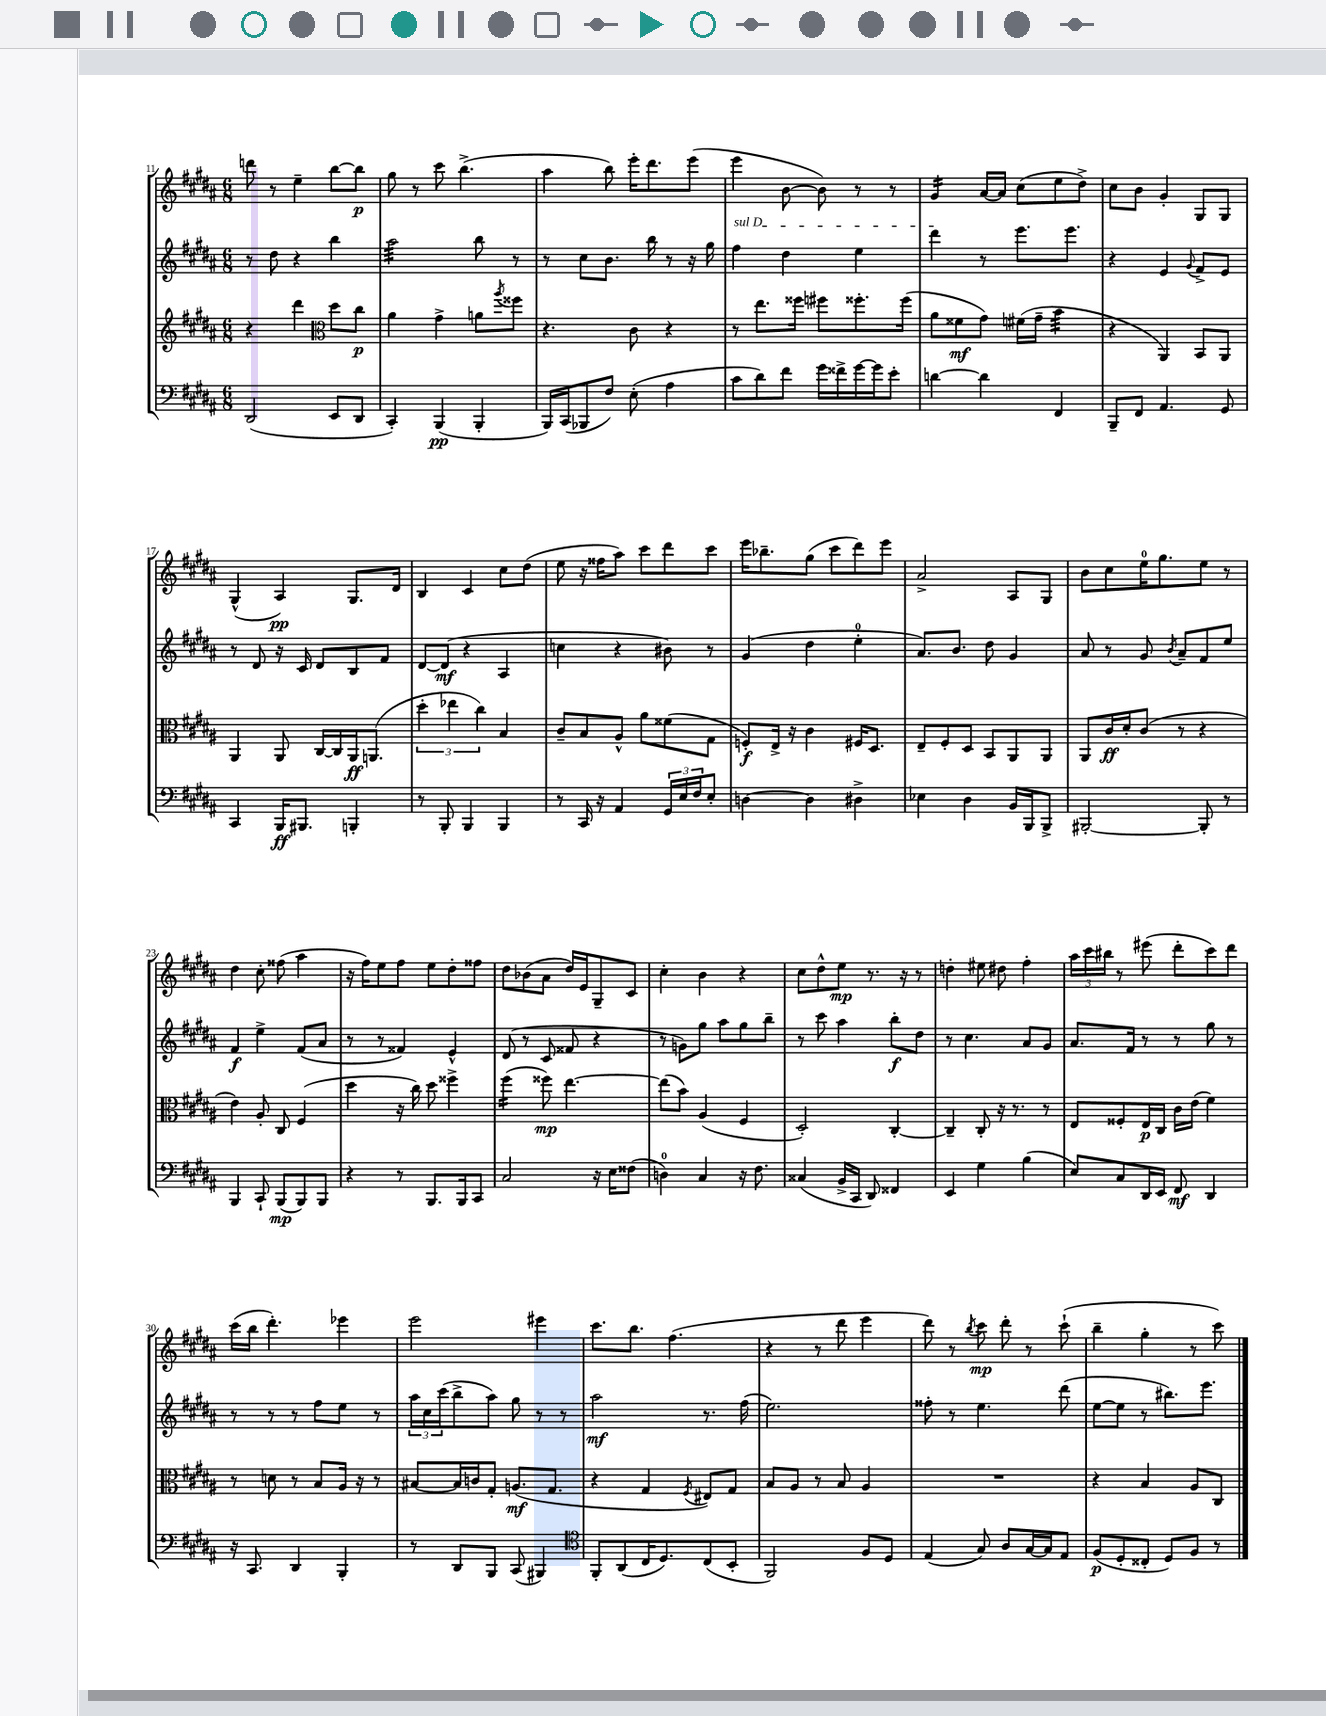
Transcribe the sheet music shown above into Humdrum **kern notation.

**kern	**kern	**kern	**kern
*staff4	*staff3	*staff2	*staff1
*clefF4	*clefG2	*clefG2	*clefG2
*k[f#c#g#d#a#]	*k[f#c#g#d#a#]	*k[f#c#g#d#a#]	*k[f#c#g#d#a#]
*M6/8	*M6/8	*M6/8	*M6/8
(2DD#	4r	8r	8ddd
.	.	8dd#	8r
.	4ddd#	4r	4ee~
*	*clefC3	*	*
8EE	8dd#	4bb	[8bb
8DD#	8cc#	.	8bb]
=	=	=	=
4CC#')	4a#	2aa#	8gg#
.	.	.	8r
(4BBB	4g#^	.	8ccc#
.	.	.	(4.bb^
4BBB'	8a	8bb	.
.	8qaa#	.	.
.	8ff##	8r	.
=	=	=	=
16BBB)	4.r	8r	4aa#
(16CC#	.	.	.
8BBB-	.	8cc#	.
8F#)	.	8.b	8bb)
(8E'	8c#	.	16eee'
.	.	16bb	8.ddd#
4A#	4r	8r	.
.	.	16r	(8eee
.	.	16gg#	.
=	=	=	=
8c#	8r	4ff#	4eee
8d#)	8.ee	.	.
8f#	.	4dd#	[8b
.	16ff##	.	.
16g#	8ff#	.	8b])
16f##^	.	.	.
[16g#	8.ff##'	4ee	8r
16g#]	.	.	.
8e'	.	.	8r
.	(16ff##	.	.
=	=	=	=
[4d	8a#	4ddd#	4g#
.	8f##	.	.
4d]	8g#)	8r	[16a#
.	.	.	16a#]
.	(16f#	8.eee	(8cc#
.	16g#~	.	.
4FF#	4b	.	8ee
.	.	8.eee	.
.	.	.	8dd#^)
=	=	=	=
8BBB~	4r	4r	8cc#
8FF#	.	.	8b
4.AA#	4AA#)	4e	4g#'
.	.	8qqg#	.
.	8BB	8f#^	8G#
8GG#	8AA#	8e	8G#
=	=	=	=
4CC#	4AA#	8r	(4G#^^
.	.	8d#	.
16BBB	8AA#	16r	4A#)
8.BBB#	.	16c#	.
.	[16C#	8d#	.
.	16C#]	.	.
4BBB'	16AA#	8B	8.G#
.	(8.AA	.	.
.	.	8f#	.
.	.	.	16d#
=	=	=	=
8r	6dd#'	[8d#	4B
8BBB'	.	(8d#]	.
.	6ee-	.	.
4BBB	.	4r	4c#
.	6cc#)	.	.
4BBB	4B	4A#	8cc#
.	.	.	(8dd#
=	=	=	=
8r	8c#~	4cc	8ee
16CC#	8B	.	16r
16r	.	.	16ff##
4AA#	8A#^^	4r	8aa#)
.	8a#	.	8ccc#
24GG#	(8f##	8b#)	8ddd#
24E	.	.	.
24F#	.	.	.
8E'	8G#	8r	8ccc#
=	=	=	=
[4D	8F')	(4g#	16eee
.	.	.	8.bb-~
.	16E^	.	.
.	16r	.	.
4D]	4c#	4dd#	(8gg#
.	.	.	8ccc#
4D#^	16F#	4ee'	8ddd#)
.	8.D#	.	.
.	.	.	8eee
=	=	=	=
4E-	8E~	8.a#)	2a#^
.	8F#'	.	.
.	.	8.b	.
4D#	8D#	.	.
.	8BB	8dd#	.
16BB	8AA#	4g#	8A#
16BBB	.	.	.
8BBB^	8AA#	.	8G#
=	=	=	=
[2BBB#'	8AA#	8a#	8b
.	16c#	8r	8cc#
.	16d#'	.	.
.	(8c#	8g#	16ee
.	.	.	8.gg#
.	.	8qb	.
.	8r	8a#~	.
8BBB#']	4r	8f#	8ee
8r	.	8ee	8r
=	=	=	=
4BBB	4e)	4f#	4dd#
8CC#`	8A#'	4ee^	8cc#'
(8BBB	8C#	.	(8ff##
8BBB)	(4F#	(8f#	4aa#
8BBB	.	8a#	.
=	=	=	=
4r	4dd#	8r	16r
.	.	.	16ff#)
.	.	8r	8ee
8r	16r	4f##)	8ff#
.	16cc#)	.	.
8.BBB	8dd#	.	8ee
.	4ff##^	4e^^	8dd#'
16BBB	.	.	.
8CC#	.	.	8ff##
=	=	=	=
2C#	(4ff#	(8d#	8dd#
.	.	8r	(8b-
.	8ff##)	8c#	8a#
.	[4.ee	8f##	16dd#)
.	.	.	16e
16r	.	4r	8G#~
16E	.	.	.
(8F##	.	.	8c#
=	=	=	=
4D)	(8ee]	8r	4cc#'
.	8b)	8g)	.
4C#	(4A#	8gg#	4b
.	.	8aa#	.
16r	4F#	8gg#	4r
8.F#	.	.	.
.	.	8bb~	.
=	=	=	=
(4C##	2D#')	8r	8cc#
.	.	8ccc#	8dd#^^
16BB^	.	4aa#	8ee
16CC#	.	.	.
8DD#)	.	.	8.r
4FF##	[4C#'	8bb'	.
.	.	.	16r
.	.	8dd#	8r
=	=	=	=
4EE	4C#~]	8r	4dd'
.	.	4.cc#	.
4G#	8C#'	.	8ee#
.	16r	.	8dd#
.	8.r	.	.
(4B	.	8a#	4ff#'
.	8r	8g#	.
=	=	=	=
8E)	8E	8.a#	24aa#
.	.	.	24ccc#
.	.	.	24bb#
8C#	8F##'	.	8r
.	.	16f#	.
16DD#	16E	8r	(8eee#
16EE	16C#	.	.
8FF#	16c#	8r	8ddd#'
.	(16e	.	.
4DD#	4f#)	8gg#	8ccc#)
.	.	8r	8ddd#
=	=	=	=
16r	8r	8r	(16ccc#
8.CC#	.	.	16bb
.	8d	8r	4.ddd#')
4DD#	8r	8r	.
.	8B	8ff#	.
4BBB'	16A#	8ee	4eee-
.	16r	.	.
.	8r	8r	.
=	=	=	=
8r	[8B#	24aa#	2eee
.	.	24cc#	.
.	.	(24ccc#	.
8DD#	16B#]	8bb^	.
.	16c	.	.
8BBB	8G#'	8aa#)	.
(8CC#	(8.A	8gg#	.
4BBB#)	.	8r	4eee#
.	8.G#	.	.
.	.	8r	.
=	=	=	=
*clefC4	*	*	*
8FF#'	4r	2aa#	8.ccc#
(8AA#	.	.	.
.	.	.	8.bb
16C#	4G#	.	.
8.D#)	.	.	.
.	.	.	(4.ff#
.	8qF#	.	.
(8C#	8E#)	8.r	.
8BB'	8G#	.	.
.	.	(16ff#	.
=	=	=	=
2FF#)	8B	2.ee)	4r
.	8A#	.	.
.	8r	.	8r
.	8B	.	8ddd#
8F#	4A#	.	4eee
8D#	.	.	.
=	=	=	=
(4E	2.r	8ff##'	8ddd#)
.	.	8r	8r
.	.	.	8qbb
8G#)	.	4.ee	8ccc#
8A#	.	.	8ddd#'
[16G#	.	.	8r
16G#]	.	.	.
8E	.	(8ddd#	(8ccc#`
=	=	=	=
(8F#	4r	[8ee	4bb~
8D#'	.	8ee]	.
8C##'	4B	8r	4gg#'
8D#)	.	8.bb#)	.
8F#	8A#	.	8r
.	.	8.eee	.
8r	8C#	.	8ccc#)
==	==	==	==
*-	*-	*-	*-
